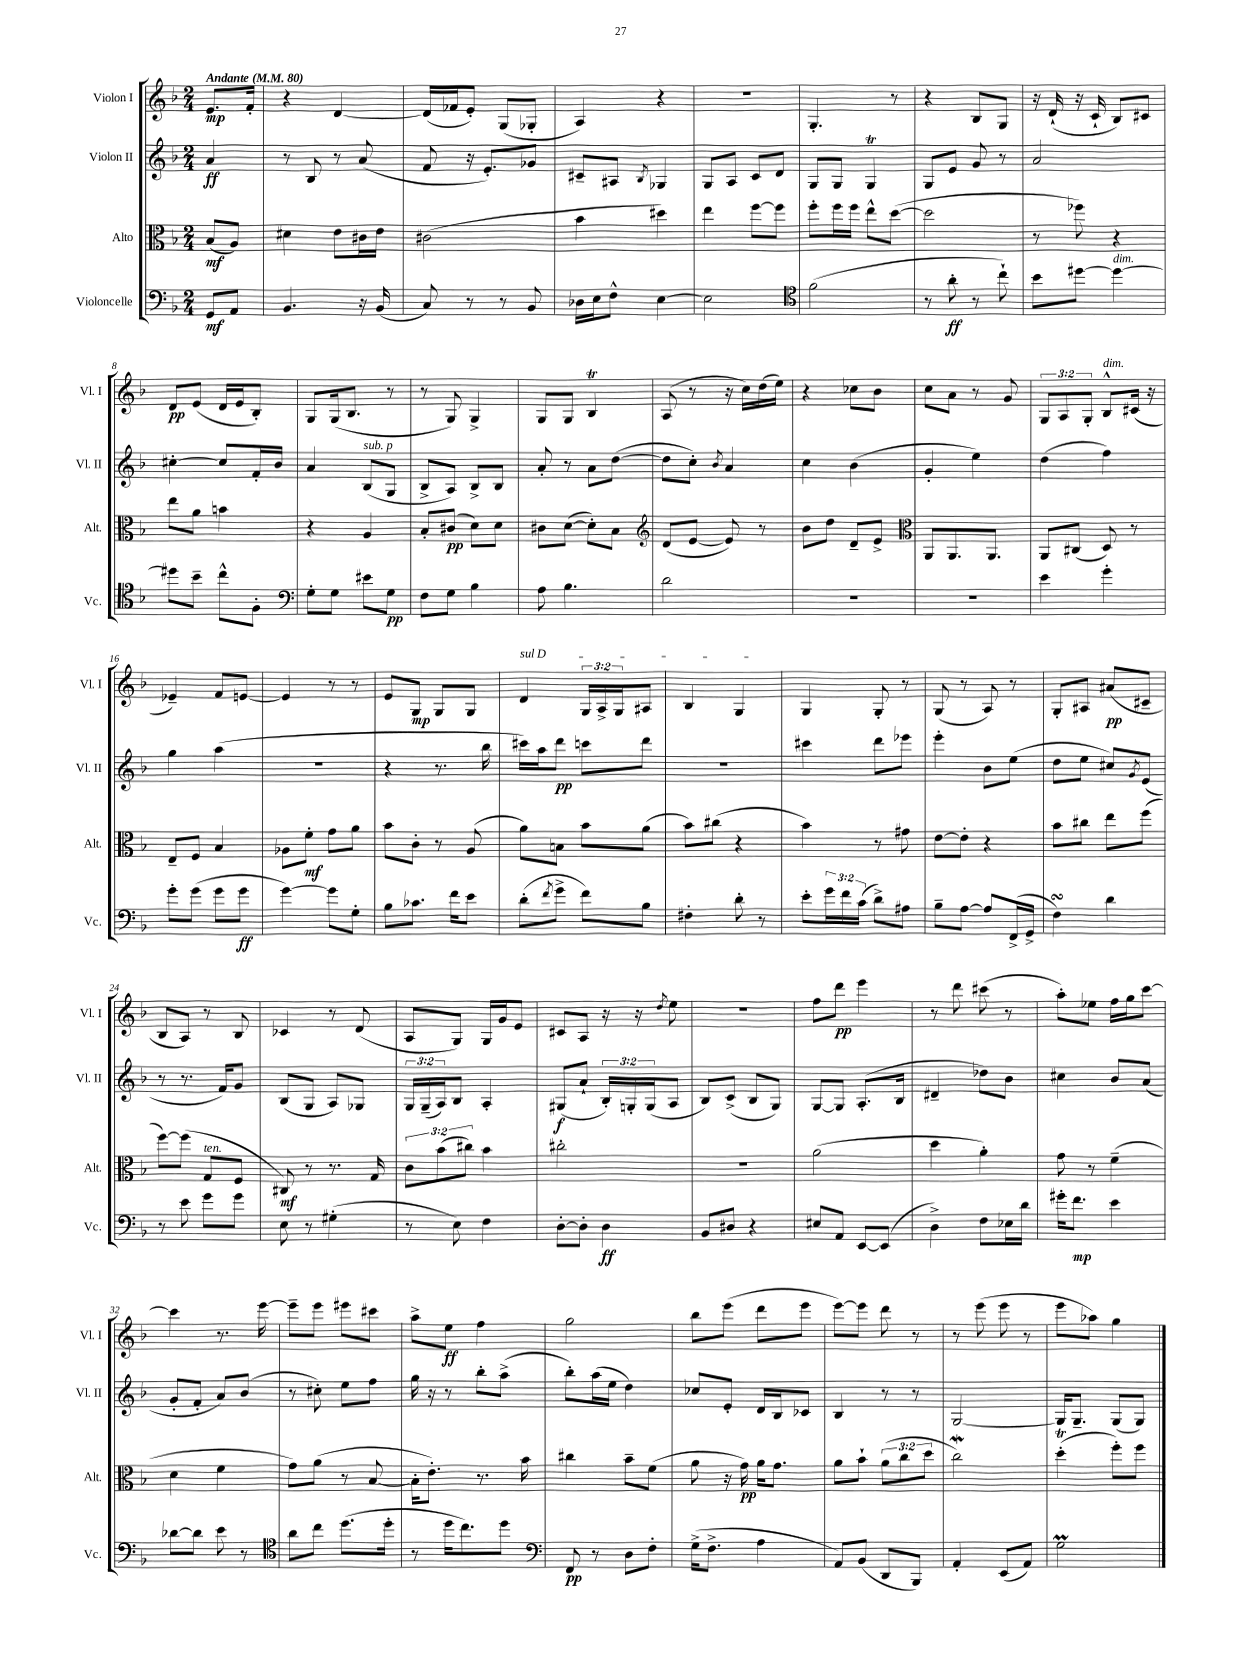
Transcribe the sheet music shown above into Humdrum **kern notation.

**kern	**dynam	**kern	**dynam	**kern	**dynam	**kern	**dynam
*part4	*part4	*part3	*part3	*part2	*part2	*part1	*part1
*staff4	*staff4	*staff3	*staff3	*staff2	*staff2	*staff1	*staff1
*I"Violoncelle	*	*I"Alto	*	*I"Violon II	*	*I"Violon I	*
*I'Vc.	*	*I'Alt.	*	*I'Vl. II	*	*I'Vl. I	*
*clefF4	*	*clefC3	*	*clefG2	*	*clefG2	*
*k[b-]	*	*k[b-]	*	*k[b-]	*	*k[b-]	*
*M2/4	*	*M2/4	*	*M2/4	*	*M2/4	*
*MM80	*	*MM80	*	*MM80	*	*MM80	*
=	=	=	=	=	=	=	=
!	!	!	!	!	!	!LO:TX:a:B:t=Andante	!
8GG/L	mf	(8B-/L	mf	4a/	ff	8.e/L	mp
8AA/J	.	8A/J)	.	.	.	.	.
.	.	.	.	.	.	16f'/Jk	.
=1	=1	=1	=1	=1	=1	=1	=1
4.BB-/	.	4d#X\	.	8r	.	4r	.
.	.	.	.	8B-/	.	.	.
.	.	8e\L	.	8r	.	[4d/	.
16r	.	16c#X\L	.	(8a/	.	.	.
(16BB-/	.	16e\JJ	.	.	.	.	.
=2	=2	=2	=2	=2	=2	=2	=2
8C/)	.	(2c#X\	.	8f/	.	(16d/LL]	.
.	.	.	.	.	.	16f-X/J	.
8r	.	.	.	16r	.	8e'/J)	.
.	.	.	.	8.e'/L)	.	.	.
8r	.	.	.	.	.	(8G/L	.
8BB-/	.	.	.	8g-X/J	.	8G-X'/J	.
=3	=3	=3	=3	=3	=3	=3	=3
16D-X\LL	.	4b-\	.	8c#X~/L	.	4A/)	.
16E\J	.	.	.	.	.	.	.
8F^^\J	.	.	.	8A#X/J	.	.	.
.	.	.	.	8qB-/	.	.	.
[4E\	.	4dd#X\)	.	4G-X/	.	4r	.
=4	=4	=4	=4	=4	=4	=4	=4
2E\]	.	4ee\	.	8G/L	.	2r	.
.	.	.	.	8A/J	.	.	.
.	.	[8ff\L	.	8c/L	.	.	.
.	.	8ff\J]	.	8d/J	.	.	.
=5	=5	=5	=5	=5	=5	=5	=5
*clefC4	*	*	*	*	*	*	*
(2f\	.	8ff'\L	.	8G/L	.	4.G'/	.
.	.	16ff\L	.	8G/J	.	.	.
.	.	16ff\JJ	.	.	.	.	.
.	.	8ee^^\L	.	4GT/	.	.	.
.	.	([8dd\J	.	.	.	8r	.
=6	=6	=6	=6	=6	=6	=6	=6
8r	.	2dd\]	.	8G/L	.	4r	.
8a'\	ff	.	.	8e/J	.	.	.
8r	.	.	.	8g/	.	8B-/L	.
8cc`\)	.	.	.	8r	.	8G/J	.
=7	=7	=7	=7	=7	=7	=7	=7
8b-\L	.	8r	.	2a/	.	16r	.
.	.	.	.	.	.	(16d`/	.
[8dd#X\J	.	8ff-X\)	.	.	.	16r	.
.	.	.	.	.	.	16c`/	.
!LO:TX:a:i:t=dim.	!	!	!	!	!	!	!
4dd#\_	.	4r	.	.	.	8B-/L)	.
.	.	.	.	.	.	8c#X/J	.
!!LO:LB:g=z
=8	=8	=8	=8	=8	=8	=8	=8
8dd#X\L]	.	8ee\L	.	[4cc#X'\	.	8d/L	pp
8b-~\J	.	8a\J	.	.	.	(8e/J	.
8cc^^\L	.	4bn\	.	8cc#/L]	.	16d/LL	.
.	.	.	.	.	.	16e/J	.
8F'\J	.	.	.	16f'/L	.	8B-'/J)	.
.	.	.	.	16b-/JJ	.	.	.
=9	=9	=9	=9	=9	=9	=9	=9
*clefF4	*	*	*	*	*	*	*
8G'\L	.	4r	.	4a/	.	8G/L	.
8G\J	.	.	.	.	.	(16G/k	.
.	.	.	.	.	.	8.B-/J	.
!	!	!	!	!LO:TX:a:i:t=sub. p	!	!	!
8e#X\L	.	4A/	.	(8B-/L	.	.	.
8G\J	pp	.	.	8G/J	.	8r	.
=10	=10	=10	=10	=10	=10	=10	=10
8F\L	.	8B-'/L	.	8B-^/L	.	8r	.
8G\J	.	(8c#X/J	pp	8A/J)	.	8G/)	.
4B-\	.	8d\L)	.	8B-^/L	.	4G^/	.
.	.	8d\J	.	8B-/J	.	.	.
=11	=11	=11	=11	=11	=11	=11	=11
8A\	.	8c#X\L	.	8a'/	.	8G/L	.
4.B-\	.	([8d\J	.	8r	.	8G/J	.
.	.	8d'\L])	.	8a\L	.	4B-T/	.
.	.	8B-\J	.	([8dd\J	.	.	.
=12	=12	=12	=12	=12	=12	=12	=12
*	*	*clefG2	*	*	*	*	*
2d\	.	(8d/L	.	8dd\L]	.	(8A/	.
.	.	[8e/J	.	8cc'\J)	.	8r	.
.	.	.	.	8qb-/	.	.	.
.	.	8e/])	.	4a/	.	16r	.
.	.	.	.	.	.	16cc\LL)	.
.	.	8r	.	.	.	(16dd\	.
.	.	.	.	.	.	16ee\JJ)	.
=13	=13	=13	=13	=13	=13	=13	=13
2r	.	8b-\L	.	4cc\	.	4r	.
.	.	8dd\J	.	.	.	.	.
.	.	8d~/L	.	(4b-\	.	8cc-X\L	.
.	.	8e^/J	.	.	.	8b-\J	.
=14	=14	=14	=14	=14	=14	=14	=14
*	*	*clefC3	*	*	*	*	*
2r	.	8AA/L	.	4g'/	.	8cc\L	.
.	.	8.AA/	.	.	.	8a\J	.
.	.	.	.	4ee\)	.	8r	.
.	.	8.AA/J	.	.	.	.	.
.	.	.	.	.	.	8g/	.
=15	=15	=15	=15	=15	=15	=15	=15
4e\	.	8AA/L	.	(4dd\	.	12G/L	.
.	.	.	.	.	.	12A/	.
.	.	(8C#X/J	.	.	.	.	.
.	.	.	.	.	.	12G'/J	.
!	!	!	!	!	!	!LO:TX:a:i:t=dim.	!
4g'\	.	8D/)	.	4ff\)	.	8B-^^/L	.
.	.	8r	.	.	.	(16c#X/Jk	.
.	.	.	.	.	.	16r	.
!!LO:LB:g=z
=16	=16	=16	=16	=16	=16	=16	=16
8g'\L	.	8E~/L	.	4gg\	.	4e-X~/)	.
(8g\J	.	8F/J	.	.	.	.	.
8g\L	.	4B-/	.	(4aa\	.	8f/L	.
8g\J	ff	.	.	.	.	[8en/J	.
=17	=17	=17	=17	=17	=17	=17	=17
[4g\)	.	8A-X\L	.	2r	.	4e/]	.
.	.	8f'\J	mf	.	.	.	.
8g\L]	.	8g\L	.	.	.	8r	.
8G'\J	.	8a\J	.	.	.	8r	.
=18	=18	=18	=18	=18	=18	=18	=18
8B-\L	.	8b-\L	.	4r	.	8e/L	.
8.c-X\J	.	8c'\J	.	.	.	8G/J	mp
.	.	8r	.	8.r	.	8G/L	.
16f\KL	.	.	.	.	.	.	.
8e\J	.	(8A/	.	.	.	8G/J	.
.	.	.	.	16bb-\	.	.	.
=19	=19	=19	=19	=19	=19	=19	=19
!	!	!	!	!	!	!LO:TX:a:i:t=sul D	!
(8d'\L	.	8a\L)	.	16ccc#X\LL)	.	4d/	.
.	.	.	.	16aa\J	.	.	.
8qf/	.	.	.	.	.	.	.
8g^\J	.	8Bn\J	.	8ddd\J	pp	.	.
8f\L)	.	8b-\L	.	8cccn\L	.	24G/LL	.
.	.	.	.	.	.	24A^/	.
.	.	.	.	.	.	24G/J	.
8B-\J	.	(8a\J	.	8ddd\J	.	8A#X/J	.
=20	=20	=20	=20	=20	=20	=20	=20
4F#X'\	.	8b-\L)	.	2r	.	4B-/	.
.	.	(8cc#X\J	.	.	.	.	.
8d'\	.	4r	.	.	.	4G/	.
8r	.	.	.	.	.	.	.
=21	=21	=21	=21	=21	=21	=21	=21
8e'\L	.	4b-\)	.	4ccc#X\	.	4G/	.
24g\L	.	.	.	.	.	.	.
24f\	.	.	.	.	.	.	.
(24c\JJ	.	.	.	.	.	.	.
8d^\L)	.	8r	.	8ddd\L	.	8G'/	.
8A#X\J	.	8g#X\	.	8eee-X\J	.	8r	.
=22	=22	=22	=22	=22	=22	=22	=22
8B-~\L	.	[8e\L	.	4eee'\	.	(8G/	.
[8A\J	.	8e'\J]	.	.	.	8r	.
8A/L]	.	4r	.	8b-\L	.	8A/)	.
(16FF^/L	.	.	.	(8ee\J	.	8r	.
16GG^/JJ	.	.	.	.	.	.	.
=23	=23	=23	=23	=23	=23	=23	=23
4FsSSs\)	.	8b-\L	.	8dd\L	.	8G'/L	.
.	.	8cc#X\J	.	8ee\J	.	8A#X/J	.
4d\	.	8ee\L	.	8cc#X/L)	.	(8a#X/L	pp
.	.	.	.	8qg/	.	.	.
.	.	(8ff\J	.	(8e/J	.	8c#X~/J	.
!!LO:LB:g=z
=24	=24	=24	=24	=24	=24	=24	=24
8r	.	[8ff\L)	.	8r	.	8B-/L	.
8e\	.	(8ff\J]	.	8.r	.	8A/J)	.
!	!	!LO:TX:a:i:t=ten.	!	!	!	!	!
8g\L	.	8G/L	.	.	.	8r	.
.	.	.	.	16f/KL)	.	.	.
8g\J	.	8F/J	.	8g/J	.	8B-/	.
=25	=25	=25	=25	=25	=25	=25	=25
8E\	.	8C#X/)	mf	(8B-/L	.	4c-X/	.
8r	.	8r	.	8G/J	.	.	.
(4G#X'\	.	8.r	.	8A/L)	.	8r	.
.	.	.	.	8G-X/J	.	(8d/	.
.	.	16G/	.	.	.	.	.
=26	=26	=26	=26	=26	=26	=26	=26
8r	.	12c\L	.	24G/LL	.	8A/L	.
.	.	.	.	(24G~/	.	.	.
.	.	(12b-\	.	24A/J)	.	.	.
8E\)	.	.	.	8B-/J	.	8G/J)	.
.	.	12cc#X\J)	.	.	.	.	.
4F\	.	4b-\	.	4A'/	.	16G/LL	.
.	.	.	.	.	.	16g/J	.
.	.	.	.	.	.	8e/J	.
=27	=27	=27	=27	=27	=27	=27	=27
[8D'\L	.	2cc#X'\	.	(8G#X/L	f	8c#X/L	.
8D'\J]	.	.	.	8a`/J	.	8A/J	.
4D\	ff	.	.	24B-'/LL)	.	16r	.
.	.	.	.	24Gn'/	.	.	.
.	.	.	.	.	.	16r	.
.	.	.	.	(24G/J	.	.	.
.	.	.	.	.	.	8qdd/	.
.	.	.	.	8A/J	.	8ee\	.
=28	=28	=28	=28	=28	=28	=28	=28
8BB-/L	.	2r	.	8B-/L)	.	2r	.
8D#X/J	.	.	.	(8c^/J	.	.	.
4r	.	.	.	8B-/L	.	.	.
.	.	.	.	8G/J)	.	.	.
=29	=29	=29	=29	=29	=29	=29	=29
8E#X/L	.	(2a\	.	[8G/L	.	8ff\L	.
8AA/J	.	.	.	8G/J]	.	8ddd\J	pp
[8EE/L	.	.	.	(8.A'/L	.	4eee\	.
(8EE/J]	.	.	.	.	.	.	.
.	.	.	.	16B-/Jk	.	.	.
=30	=30	=30	=30	=30	=30	=30	=30
4D^\)	.	4dd\	.	4d#X~/	.	8r	.
.	.	.	.	.	.	8ddd\	.
8F\L	.	4a'\)	.	8dd-X\L)	.	(8ccc#X\	.
16E-X\L	.	.	.	8b-\J	.	8r	.
16d\JJ	.	.	.	.	.	.	.
=31	=31	=31	=31	=31	=31	=31	=31
16g#X'\KL	.	8g\	.	4cc#X\	.	8aa'\L)	.
8.f\J	mp	.	.	.	.	.	.
.	.	8r	.	.	.	8ee-X\J	.
4e\	.	(4f~\	.	8b-/L	.	16ff\LL	.
.	.	.	.	.	.	16gg\J	.
.	.	.	.	(8a/J	.	[8ccc\J	.
!!LO:LB:g=z
=32	=32	=32	=32	=32	=32	=32	=32
[8d-X\L	.	4d\	.	8g'/L	.	4ccc\]	.
8d-\J]	.	.	.	8f'/J	.	.	.
8e\	.	4f\	.	8a/L)	.	8.r	.
8r	.	.	.	(8b-/J	.	.	.
.	.	.	.	.	.	[16eee\	.
=33	=33	=33	=33	=33	=33	=33	=33
*clefC4	*	*	*	*	*	*	*
8a\L	.	8g\L)	.	8r	.	8eee~\L]	.
8cc\J	.	(8a\J	.	8cc#X'\)	.	8eee\J	.
(8.dd\L	.	8r	.	8ee\L	.	8eee#X\L	.
.	.	[8B-/	.	8ff\J	.	8ccc#X\J	.
16dd'\Jk	.	.	.	.	.	.	.
=34	=34	=34	=34	=34	=34	=34	=34
8r	.	16B-'\KL]	.	16gg\	.	8aa^\L	.
.	.	8.e'\J)	.	16r	.	.	.
16dd\KL	.	.	.	8r	.	8ee\J	ff
8.cc\)	.	.	.	.	.	.	.
.	.	8.r	.	8bb-'\L	.	4ff\	.
8dd\J	.	.	.	(8aa^\J	.	.	.
.	.	16b-\	.	.	.	.	.
=35	=35	=35	=35	=35	=35	=35	=35
*clefF4	*	*	*	*	*	*	*
8FF/	pp	4cc#X\	.	8bb-'\L)	.	2gg\	.
8r	.	.	.	(16aa\L	.	.	.
.	.	.	.	16ee\JJ	.	.	.
8D\L	.	8b-~\L	.	4dd\)	.	.	.
8F'\J	.	(8f\J	.	.	.	.	.
=36	=36	=36	=36	=36	=36	=36	=36
(16G^\KL	.	8a\	.	8cc-X/L	.	8bb-\L	.
8.F^\J	.	.	.	.	.	.	.
.	.	16r	.	8e'/J	.	(8eee\J	.
.	.	16g\)	pp	.	.	.	.
4A\	.	16a\KL	.	16d/LL	.	8ddd\L	.
.	.	8.g\J	.	16B-/J	.	.	.
.	.	.	.	8c-X/J	.	8eee\J	.
=37	=37	=37	=37	=37	=37	=37	=37
8AA/L)	.	8a\L	.	4B-/	.	[8eee\L)	.
(8BB-/J	.	8b-`\J	.	.	.	8eee\J]	.
8DD/L	.	(12a\L	.	8r	.	8ddd\	.
.	.	12cc\	.	.	.	.	.
8BBB-/J)	.	.	.	8r	.	8r	.
.	.	12dd\J	.	.	.	.	.
=38	=38	=38	=38	=38	=38	=38	=38
4AA'/	.	2ccW\)	.	[2G/	.	8r	.
.	.	.	.	.	.	(8eee\	.
(8EE/L	.	.	.	.	.	8eee\	.
8AA/J)	.	.	.	.	.	8r	.
=39	=39	=39	=39	=39	=39	=39	=39
2GM\	.	(4ddT'\	.	16G/KL]	.	8eee\L	.
.	.	.	.	8.G~/J	.	.	.
.	.	.	.	.	.	8aa-X\J)	.
.	.	8ff'\L)	.	(8G/L	.	4gg\	.
.	.	8ff\J	.	8G/J)	.	.	.
==	==	==	==	==	==	==	==
*-	*-	*-	*-	*-	*-	*-	*-
